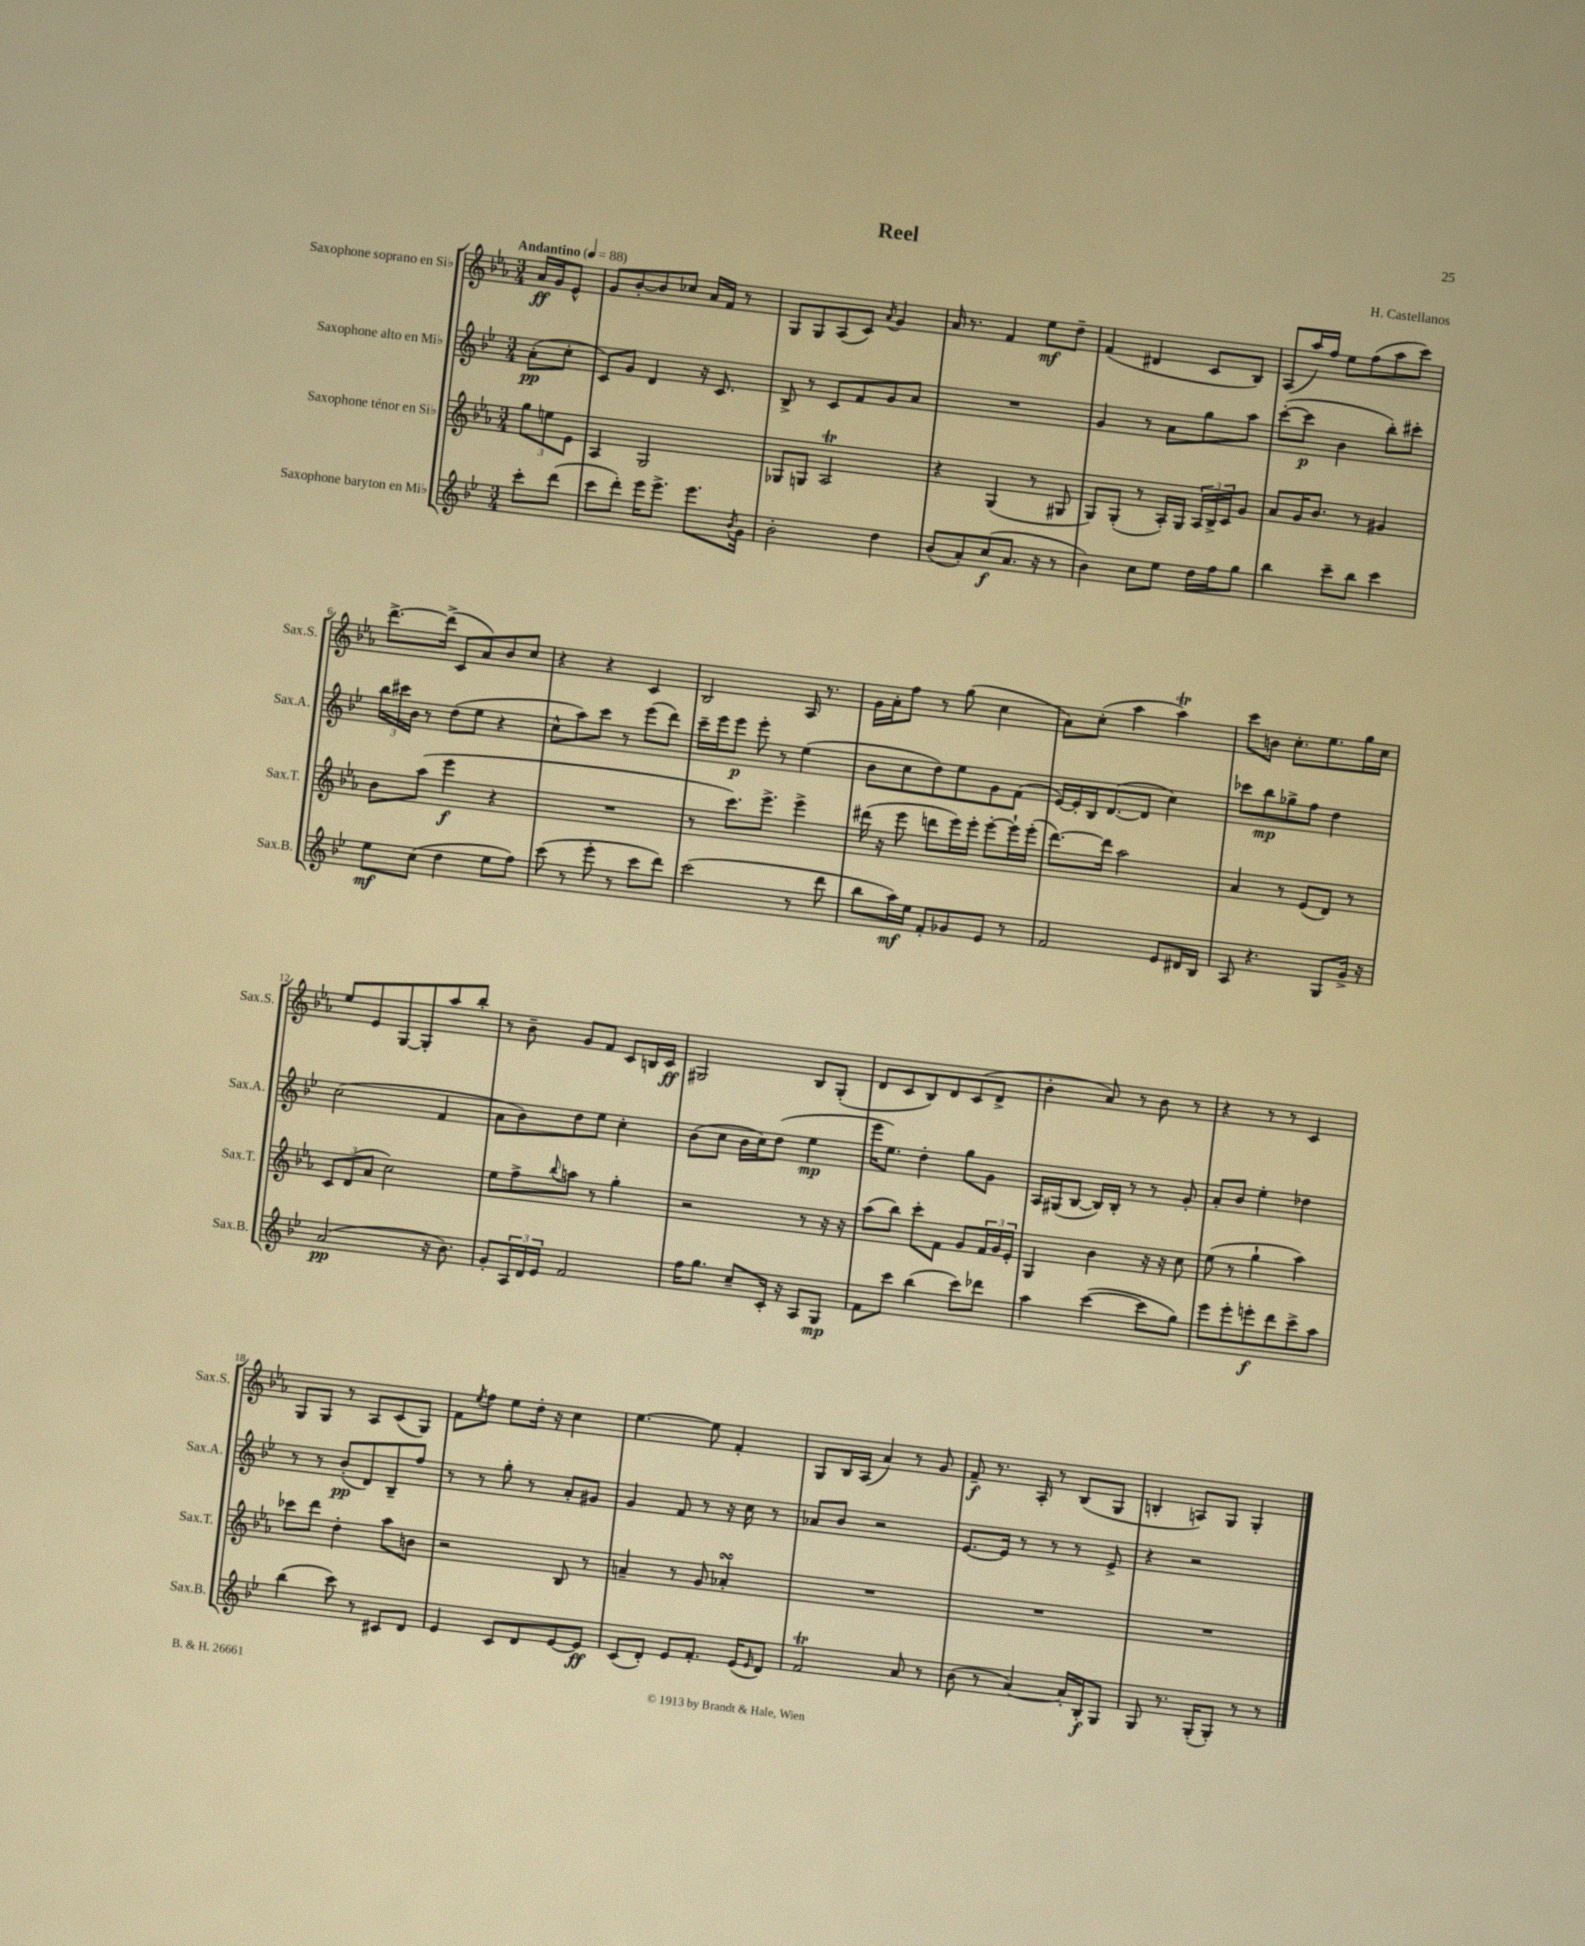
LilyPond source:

\header { title = "Reel" composer = "H. Castellanos" }
<<
\new StaffGroup <<
\new Staff = "s0" \with { instrumentName = "Saxophone soprano en Sib" shortInstrumentName = "Sax.S." } {
    \clef treble \key ees \major \numericTimeSignature \time 3/4 \partial 4 \tempo "Andantino" 4 = 88
    aes'16\ff g'16 ees'8-^ |
    g'8 bes'8~-. bes'8 ces''8 aes'16 f'16 r8 |
    g8 g8 aes8( c'8) \acciaccatura { aes'8 } g'4 |
    aes'16 r8. f'4 ees''8\mf d''8-- |
    f'4( dis'4 c'8 bes8) |
    aes8( aes''16) f''16 ees''8 f''8( aes''8 c'''8) |
    d'''8.~-> d'''16->( c'8 aes'8) bes'8 c''8 |
    r4 r4 c'4 |
    bes2 aes16 r8. |
    g'16 aes'16-. f''8 r8 g''8( c''4 |
    aes'8) c''8-.( aes''4 aes''4\trill) |
    c'''8 b'8 c''8.-. ees''8. g''16 c''16 |
    ees''8 ees'8 g8~ g8-. aes''8 bes''8-. |
    r8 bes'8-- g'8 f'8 c'8 b16 c'16\ff |
    gis2 bes8 gis8-.( |
    d'8 c'8 bes8) d'8 c'8( d'8-> |
    bes'4-. aes'8) r8 bes'8 r8 |
    r4 r8 r8 c'4 |
    g8 g8 r8 aes8 c'8( g8) |
    f'8 \acciaccatura { ees''8 } f''8 ees''8 d''16-. r16 c''4 |
    ees''4.~ ees''8 f'4-. |
    g8 bes16 aes16( aes'4) r8 g'8 |
    f'8--\f r8. aes16-. r8 bes8( g8 |
    b4-. a8) g8 g4-. \bar "|." |
}
\new Staff = "s1" \with { instrumentName = "Saxophone alto en Mib" shortInstrumentName = "Sax.A." } {
    \clef treble \key bes \major \numericTimeSignature \time 3/4 \partial 4
    a'8-.\pp( c''8-. |
    c'8) g'8 d'4 r16 c'8. |
    bes8-> r8 c'8 f'8 g'8 a'8 |
    R2. |
    g'4 r8 a'8 g''8 a''8 |
    c'''8~-.( c'''8\p bes'4 bes''8-.) cis'''8-. |
    \tuplet 3/2 { bes''16 cis'''16 bes'16 } r8 d''8( ees''8 r4 |
    c''8-^ a''8) c'''8 r8 ees'''8( d'''8) |
    c'''16-- ees'''16 ees'''8\p ees'''8-. r8 ees''4( |
    bes'8 c''8 d''8) ees''8 g'8 f'8( |
    ees'16~) ees'16-. bes16 d'8.~( d'8 c''4) |
    ces'''8 bes''8\mp ges''8-> f''8 d''4 |
    c''2( f'4 |
    a'8 bes'8) d''8 ees''8 c''4-. |
    bes'8( c''8 bes'16 c''16) d''8( ees''4\mp |
    ees'''16 ees''8.) d''4-. g''8 g'8 |
    a16 gis16( bes8~ bes16) bes16-. r8 r8 g'8-. |
    a'8-. bes'8 ees''4-. des''4 |
    r8 r8 bes'8-.\pp( d'8) bes8-- f''8 |
    r8 r8 g''8-. r8 a'8-. gis'8 |
    g'4 f'8 r8 r16 c''16 r8 |
    aes'8 bes'8 r2 |
    ees'8.~ ees'16 r8 r8 r8 ees'8-> |
    r4 r2 \bar "|." |
}
\new Staff = "s2" \with { instrumentName = "Saxophone ténor en Sib" shortInstrumentName = "Sax.T." } {
    \clef treble \key ees \major \numericTimeSignature \time 3/4 \partial 4
    \tuplet 3/2 { g''8 e''8 ees'8 } |
    aes4 g2 |
    ges8 g8 aes2\trill |
    r4 g4( r8 gis8 |
    g8) g8-.( r8 aes16-.) g16 \tuplet 3/2 { aes16 bes16-> c'16 } g'8 |
    aes'8 g'16 bes'8. r8 gis'4 |
    bes'8 aes''8( ees'''4\f r4 |
    R2. |
    r8 c'''8.) ees'''8.-> ees'''4-> |
    dis'''16( r16 ees'''8 d'''8 ees'''16) ees'''16-. ees'''8~-. ees'''16-! ees'''16-.( |
    d'''8.~) d'''16 aes''2 |
    aes'4 r8 ees'8( d'8) r8 |
    \tuplet 3/2 { c'8 d'8( aes'8 } c''2) |
    ees''8 f''8-> \appoggiatura { bes''8 } a''8 r8 g''4-. |
    r2 r8 r16 r16 |
    aes''8( bes''8) c'''8-. f'8 g'8 \tuplet 3/2 { f'16 g'16 ees'16-. } |
    g4 bes'4 r16 r16 c''8 |
    ees''8( r8 g''4-! aes''4) |
    ces'''8 d'''8 d''4-. aes''8 b'8 |
    r2 bes8 r8 |
    a'4-- r8 g'8 aes'4-.\turn |
    R2. |
    R2. |
    R2. \bar "|." |
}
\new Staff = "s3" \with { instrumentName = "Saxophone baryton en Mib" shortInstrumentName = "Sax.B." } {
    \clef treble \key bes \major \numericTimeSignature \time 3/4 \partial 4
    c'''8-. d'''8( |
    c'''8 d'''8-.) ees'''16 ees'''8.-> ees'''8. \acciaccatura { bes'8 } g'16 |
    bes'2-. d''4 |
    bes'8( a'8-.) c''8\f( a'8. r16 r8 |
    bes'4) c''8 ees''8 d''16 f''16 g''8 |
    bes''4 c'''8-- bes''8 c'''4 |
    ees''8\mf c''8( d''4 ees''8 f''8) |
    c'''8( r8 ees'''8-. r8 c'''8 d'''8) |
    c'''2( r8 d'''8 |
    bes''8 a''16\mf) ees''16 f'8-. ges'8 ees'8 r8 |
    f'2 ees'8 dis'16 bes16 |
    a8 r4. g8 g'16-> r16 |
    a'2\pp( r16 bes'8.) |
    g'8-. \tuplet 3/2 { a16 d'16 ees'16 } f'2 |
    f''16 g''8. c''8-- c'16-. r16 a8 g8\mp |
    f'8 c'''8 bes''4( c'''8) des'''8 |
    a''4 c'''4~( c'''8 g''8) |
    ees'''8 ees'''8-. e'''8-.\f d'''8 c'''8-> a''8 |
    bes''4( c'''8) r8 cis'8 d'8 |
    ees'4 c'8 d'8 ees'8~ ees'8\ff |
    c'8( d'8-.) ees'8 f'8.-. ees'16( \grace { ees'16 } d'8) |
    f'2\trill a'8 r8 |
    bes'8( r8 a'4~) a'16-. bes16-.\f g8 |
    g8 r8. g16-.( g8-.) r8 r8 \bar "|." |
}
>>
>>
